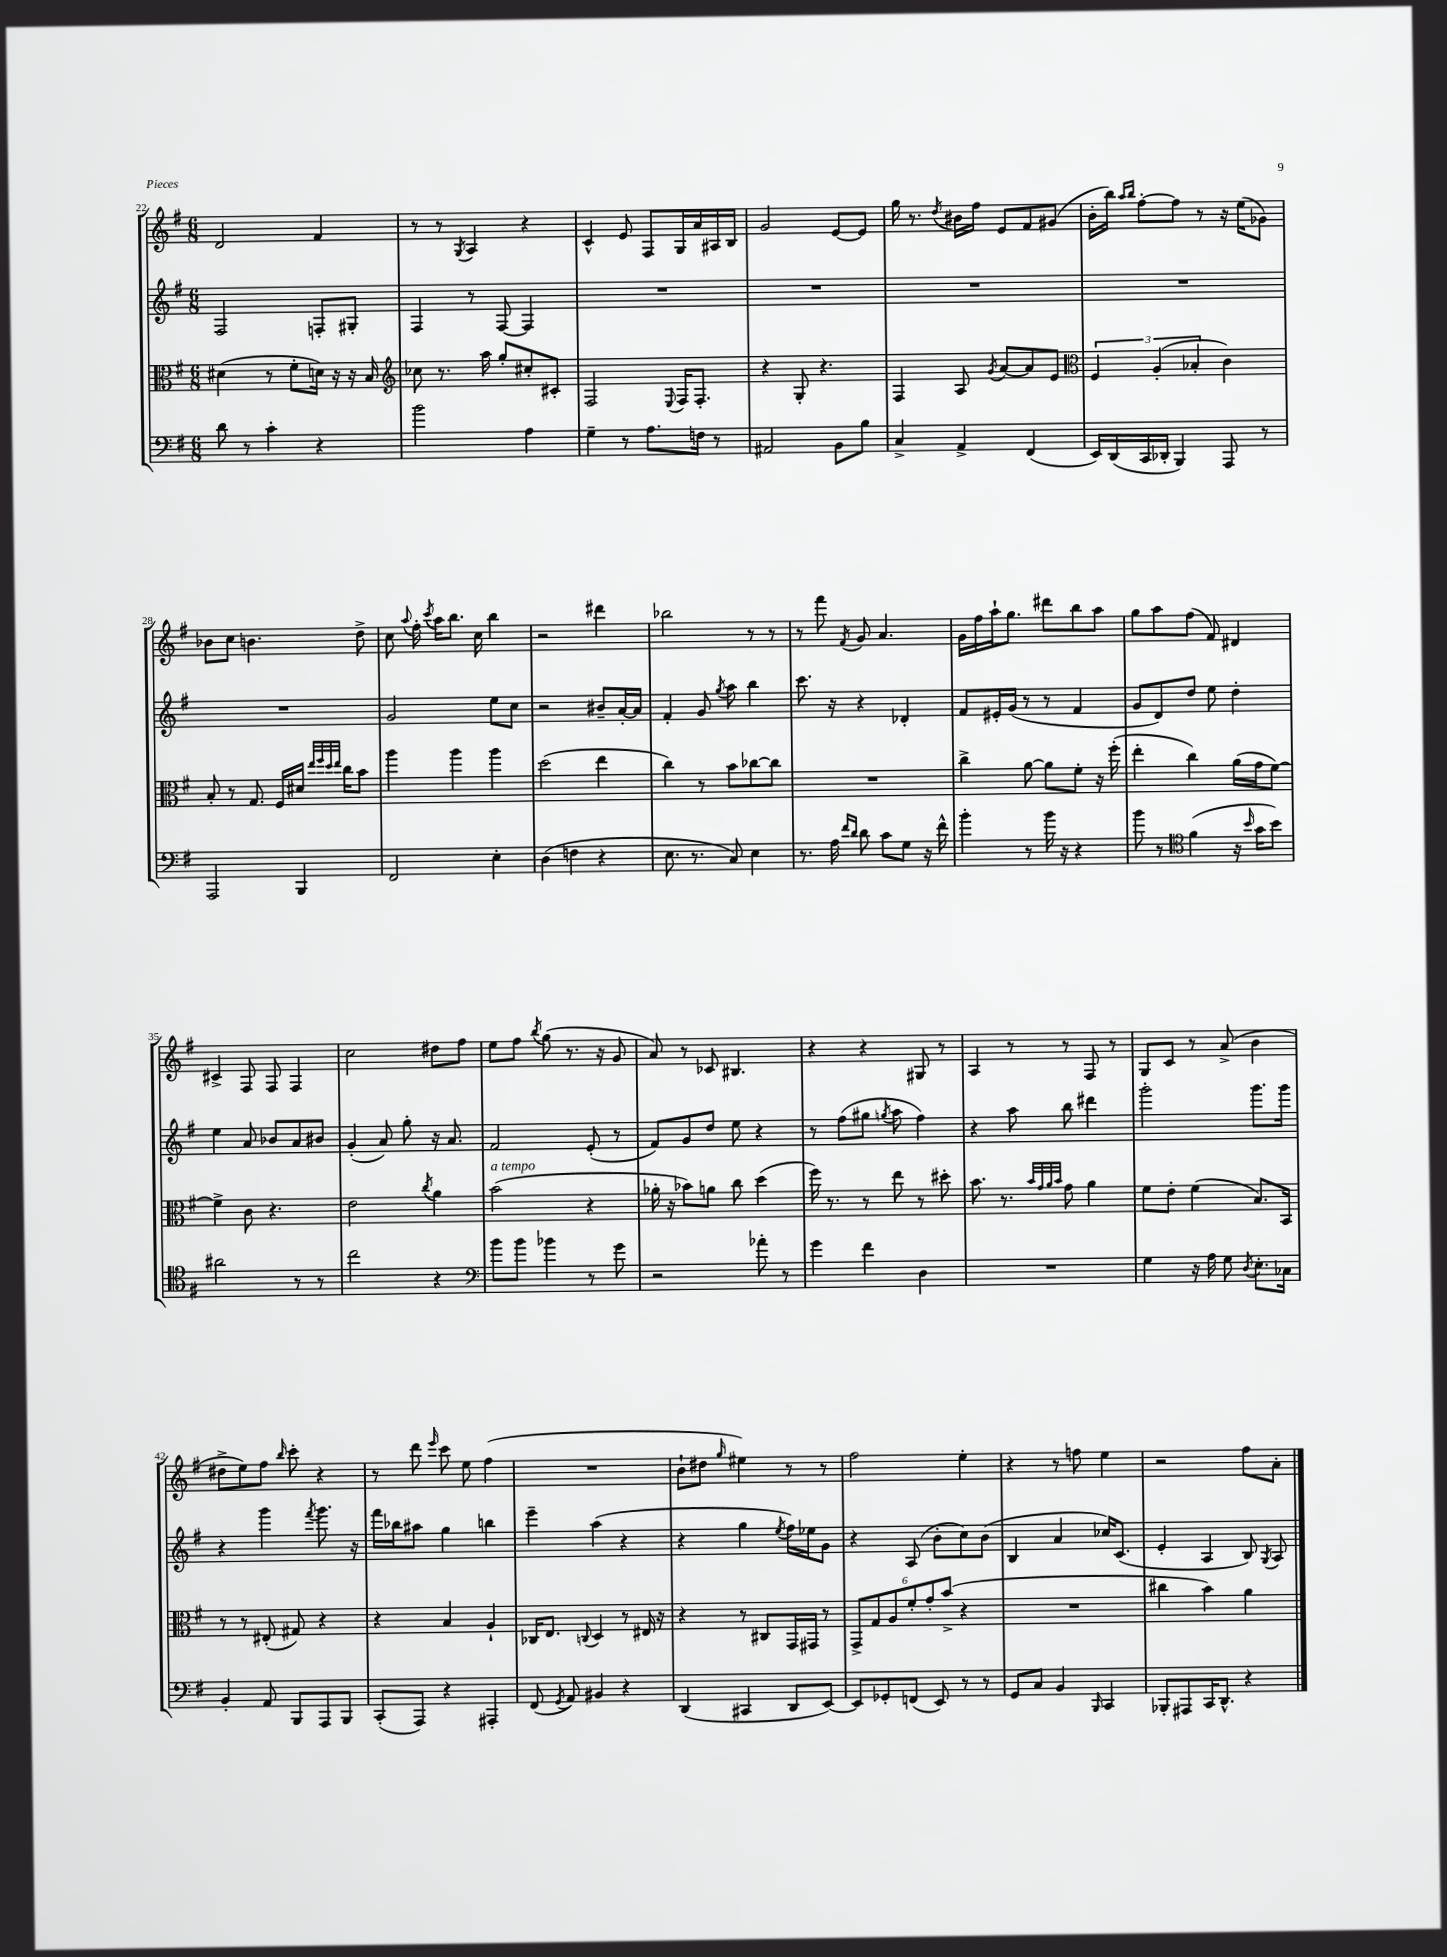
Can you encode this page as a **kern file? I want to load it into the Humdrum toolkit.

**kern	**kern	**kern	**kern
*part4	*part3	*part2	*part1
*staff4	*staff3	*staff2	*staff1
*clefF4	*clefC3	*clefG2	*clefG2
*k[f#]	*k[f#]	*k[f#]	*k[f#]
*M6/8	*M6/8	*M6/8	*M6/8
=22	=22	=22	=22
8d\	(4d#X\	2F#/	2d/
8r	.	.	.
4c'\	8r	.	.
.	8f#'\L	.	.
4r	16dn\Jk)	8Fn'/L	4f#/
.	16r	.	.
.	16r	8G#X'/J	.
.	16B/	.	.
=23	=23	=23	=23
*	*clefG2	*	*
2b\	8cc-X\	4F#/	8r
.	8.r	.	8r
.	.	.	8qG/
.	.	8r	4A/
.	16aa\	.	.
.	8gg'/L	[8F#/	.
4A\	8cc#X'/	4F#/]	4r
.	8c#X'/J	.	.
=24	=24	=24	=24
4G~\	2F#/	2.r	4c^^/
8r	.	.	8e/
8.A\L	.	.	8F#/L
.	8qqE/	.	.
.	16F#/KL	.	16G/L
16Fn\Jk	8.F#'/J	.	16a/
8r	.	.	16A#X/
.	.	.	16B/JJ
=25	=25	=25	=25
2AA#X/	4r	2.r	2g/
.	8G'/	.	.
.	4.r	.	.
8BB\L	.	.	[8e/L
8B\J	.	.	8e/J]
=26	=26	=26	=26
4C^/	4F#/	2.r	16gg\
.	.	.	8.r
.	.	.	8qdd/
4AA^/	8A/	.	16b#X\LL
.	.	.	16ff#\JJ
.	8qg/	.	.
.	[8a/L	.	8e/L
(4FF#/	8a/]	.	8f#/
.	8e/J	.	(8g#X/J
=27	=27	=27	=27
*	*clefC3	*	*
16EE/LL)	6F#/	2.r	16b'\LL
(16DD/	.	.	16bb\JJ)
.	.	.	16qqaa/LL
.	.	.	16qqbb/JJ
16CC/	.	.	[8ff#'\L
.	(6A'/	.	.
16DD-X'/JJ	.	.	.
4BBB/)	.	.	8ff#\J]
.	6B-X'/	.	.
.	.	.	8r
8AAA/	4c\)	.	16r
.	.	.	(16ee\KL
8r	.	.	8g-X\J)
!!LO:LB:g=z
=28	=28	=28	=28
2AAA/	8B'/	2.r	8b-X\L
.	8r	.	8cc\J
.	8.G/	.	4.bn\
.	16F#/LL	.	.
4BBB/	16d#X/JJ	.	.
.	32qqee/LLL	.	.
.	32qqff#/	.	.
.	32qqdd/	.	.
.	32qqee/JJJ	.	.
.	16cc\KL	.	.
.	8b\J	.	8dd^\
=29	=29	=29	=29
2FF#/	4aa\	2g/	8cc\
.	.	.	8qqaa/
.	.	.	16ff#'\
.	.	.	8qccc/
.	.	.	16aa\KL
.	4aa\	.	8.bb\J
.	.	.	16cc\
4E'\	4aa\	8ee\L	4bb\
.	.	8cc\J	.
=30	=30	=30	=30
(4D\	(2dd\	2r	2r
4Fn\	.	.	.
4r	4ee\	8b#X~/L	4ddd#X\
.	.	[16a'/L	.
.	.	16a/JJ]	.
=31	=31	=31	=31
8.E\	4cc\)	4f#'/	2bb-X\
8.r	.	.	.
.	8r	8g/	.
.	.	8qgg/	.
8C/)	8b\L	8aa\	.
4E\	[8cc-X\	4bb\	8r
.	8cc-\J]	.	8r
=32	=32	=32	=32
8.r	2.r	8.ccc\	8r
.	.	.	8fff#\
16A\	.	16r	.
16qqf#/LL	.	.	.
16qqd/JJ	.	.	8qf#/
8d\	.	4r	8g/
8c\L	.	.	4.a/
8G\J	.	4d-X'/	.
16r	.	.	.
16f#^^\	.	.	.
=33	=33	=33	=33
4b'\	4cc^\	8f#/L	16g\LL
.	.	.	16ff#\
.	.	16e#X'/L	16aa`\J
.	.	(16g/JJ	8.gg\J
8r	[8a\	8r	.
16b\	8a\L]	8r	8ddd#X\L
16r	.	.	.
4r	8f#'\J	4f#/	8bb\
.	16r	.	8aa\J
.	(16ff#'\	.	.
=34	=34	=34	=34
8b\	4ee'\	8g/L	8gg\L
8r	.	8d/)	8aa\
*clefC4	*	*	*
(4f#\	4cc\)	8dd/J	(8ff#\J
.	.	8ee\	8f#/)
16r	(16a\LL	4dd'\	4d#X/
16qqb/	.	.	.
16g\KL	16g\J	.	.
8b\J)	[8f#\J)	.	.
!!LO:LB:g=z
=35	=35	=35	=35
2a#X\	4f#^\]	4ee\	4c#X^/
.	8c\	8a/	8F#/
.	4.r	8b-X/L	8F#/
8r	.	8a/	4F#/
8r	.	8b#X/J	.
=36	=36	=36	=36
2cc\	2e\	(4g'/	2cc\
.	.	8a/)	.
.	.	8gg'\	.
.	8qcc/	.	.
4r	4a\	16r	8dd#X\L
.	.	8.a/	.
.	.	.	8ff#\J
=37	=37	=37	=37
*clefF4	*	*	*
!	!LO:TX:a:i:t=a tempo	!	!
8b\L	(2b\	2f#/	8ee\L
8b\J	.	.	8ff#\J
.	.	.	8qbb/
4b-X\	.	.	(8gg\
.	.	.	8.r
8r	4r	(8e'/	.
.	.	.	16r
8g\	.	8r	8g/
=38	=38	=38	=38
2r	16a-X'\	8f#/L)	8a/)
.	16r	.	.
.	8b-X\L)	8g/	8r
.	8an\J	8dd/J	8c-X/
.	8cc\	8ee\	4.B#X/
8a-X'\	(4dd\	4r	.
8r	.	.	.
=39	=39	=39	=39
4g\	16ff#\)	8r	4r
.	8.r	.	.
.	.	(8ff#\L	.
4f#\	8r	8gg#X\J	4r
.	.	8qggn/	.
.	8ee\	8aa\	.
4D\	8r	4ff#\)	8G#X/
.	8dd#X'\	.	8r
=40	=40	=40	=40
2.r	8.b\	4r	4A/
.	8.r	.	.
.	.	8aa\	8r
.	32qqb/LLL	.	.
.	32qqg/	.	.
.	32qqa/	.	.
.	32qqb/JJJ	.	.
.	8g\	8bb\	8r
.	4a\	4ddd#X\	8F#/
.	.	.	8r
=41	=41	=41	=41
4G\	8f#\L	2ggg'\	8G/L
.	8e'\J	.	8c/J
16r	(4f#\	.	8r
16A\	.	.	.
8G\	.	.	(8a^/
8qD/	.	.	.
8.E'\L	8.B/L)	8.ggg\L	4b\
16C-X\Jk	16BB/Jk	16ggg\Jk	.
!!LO:LB:g=z
=42	=42	=42	=42
4BB'/	8r	4r	8dd#X^\L
.	8r	.	8ee\)
8AA/	(8E#X'/	4ggg\	8ff#\J
.	.	.	16qqbb/
8BBB/L	8G#X/)	.	8ccc'\
.	.	8qfff#/	.
8AAA/	4r	8.ggg\	4r
8BBB/J	.	.	.
.	.	16r	.
=43	=43	=43	=43
(8CC'/L	4r	16fff#\LL	8r
.	.	16bb-X\J	.
8AAA/J)	.	8aa#X\J	8ddd\
.	.	.	16qqeee/
4r	4B/	4gg\	8ccc\
.	.	.	8ee\
4AAA#X'/	4A`/	4bbn\	(4ff#\
=44	=44	=44	=44
(8FF#/	16C-X/KL	4eee~\	2.r
.	8.E/J	.	.
8qGG/	.	.	.
8AA/)	.	.	.
.	8qqCn/	.	.
4BB#X/	4D/	(4aa\	.
4r	8r	4r	.
.	16E#X/	.	.
.	16r	.	.
=45	=45	=45	=45
(4DD/	4r	4r	8b`\L
.	.	.	8dd#X\J
.	.	.	16qqgg/
4CC#X/	8r	4gg\	4ee#X\)
.	8C#X/L	.	.
.	.	8qee/	.
8DD/L	16GG/L	16ff#\LL)	8r
.	16GG#X/JJ	16ee-X\J	.
[8EE/J)	8r	8g\J	8r
=46	=46	=46	=46
8EE/L]	12GG^/L	4r	2ff#\
.	12G/	.	.
8GG-X'/	.	.	.
.	12A/	.	.
(8FFn/J	12f#'/	(8A/	.
.	12g'/	.	.
8EE/)	.	8b'\L	.
.	(12b^/J	.	.
8r	4r	8cc\)	4ee'\
8r	.	(8b\J	.
=47	=47	=47	=47
8GG/L	2.r	4B/	4r
8C/J	.	.	.
4BB/	.	4a/	8r
.	.	.	8ffn\
16qqBBB/	.	.	.
4CC/	.	16cc-X/KL)	4ee\
.	.	(8.c/J	.
=48	=48	=48	=48
8BBB-X'/L	4cc#X\	4e'/	2r
8AAA#X/	.	.	.
16CC/K	4b\)	4A/	.
8.DD^^/J	.	.	.
4r	4a\	8B/)	8ff#\L
.	.	8qG/	.
.	.	8A/	8a'\J
==	==	==	==
*-	*-	*-	*-
